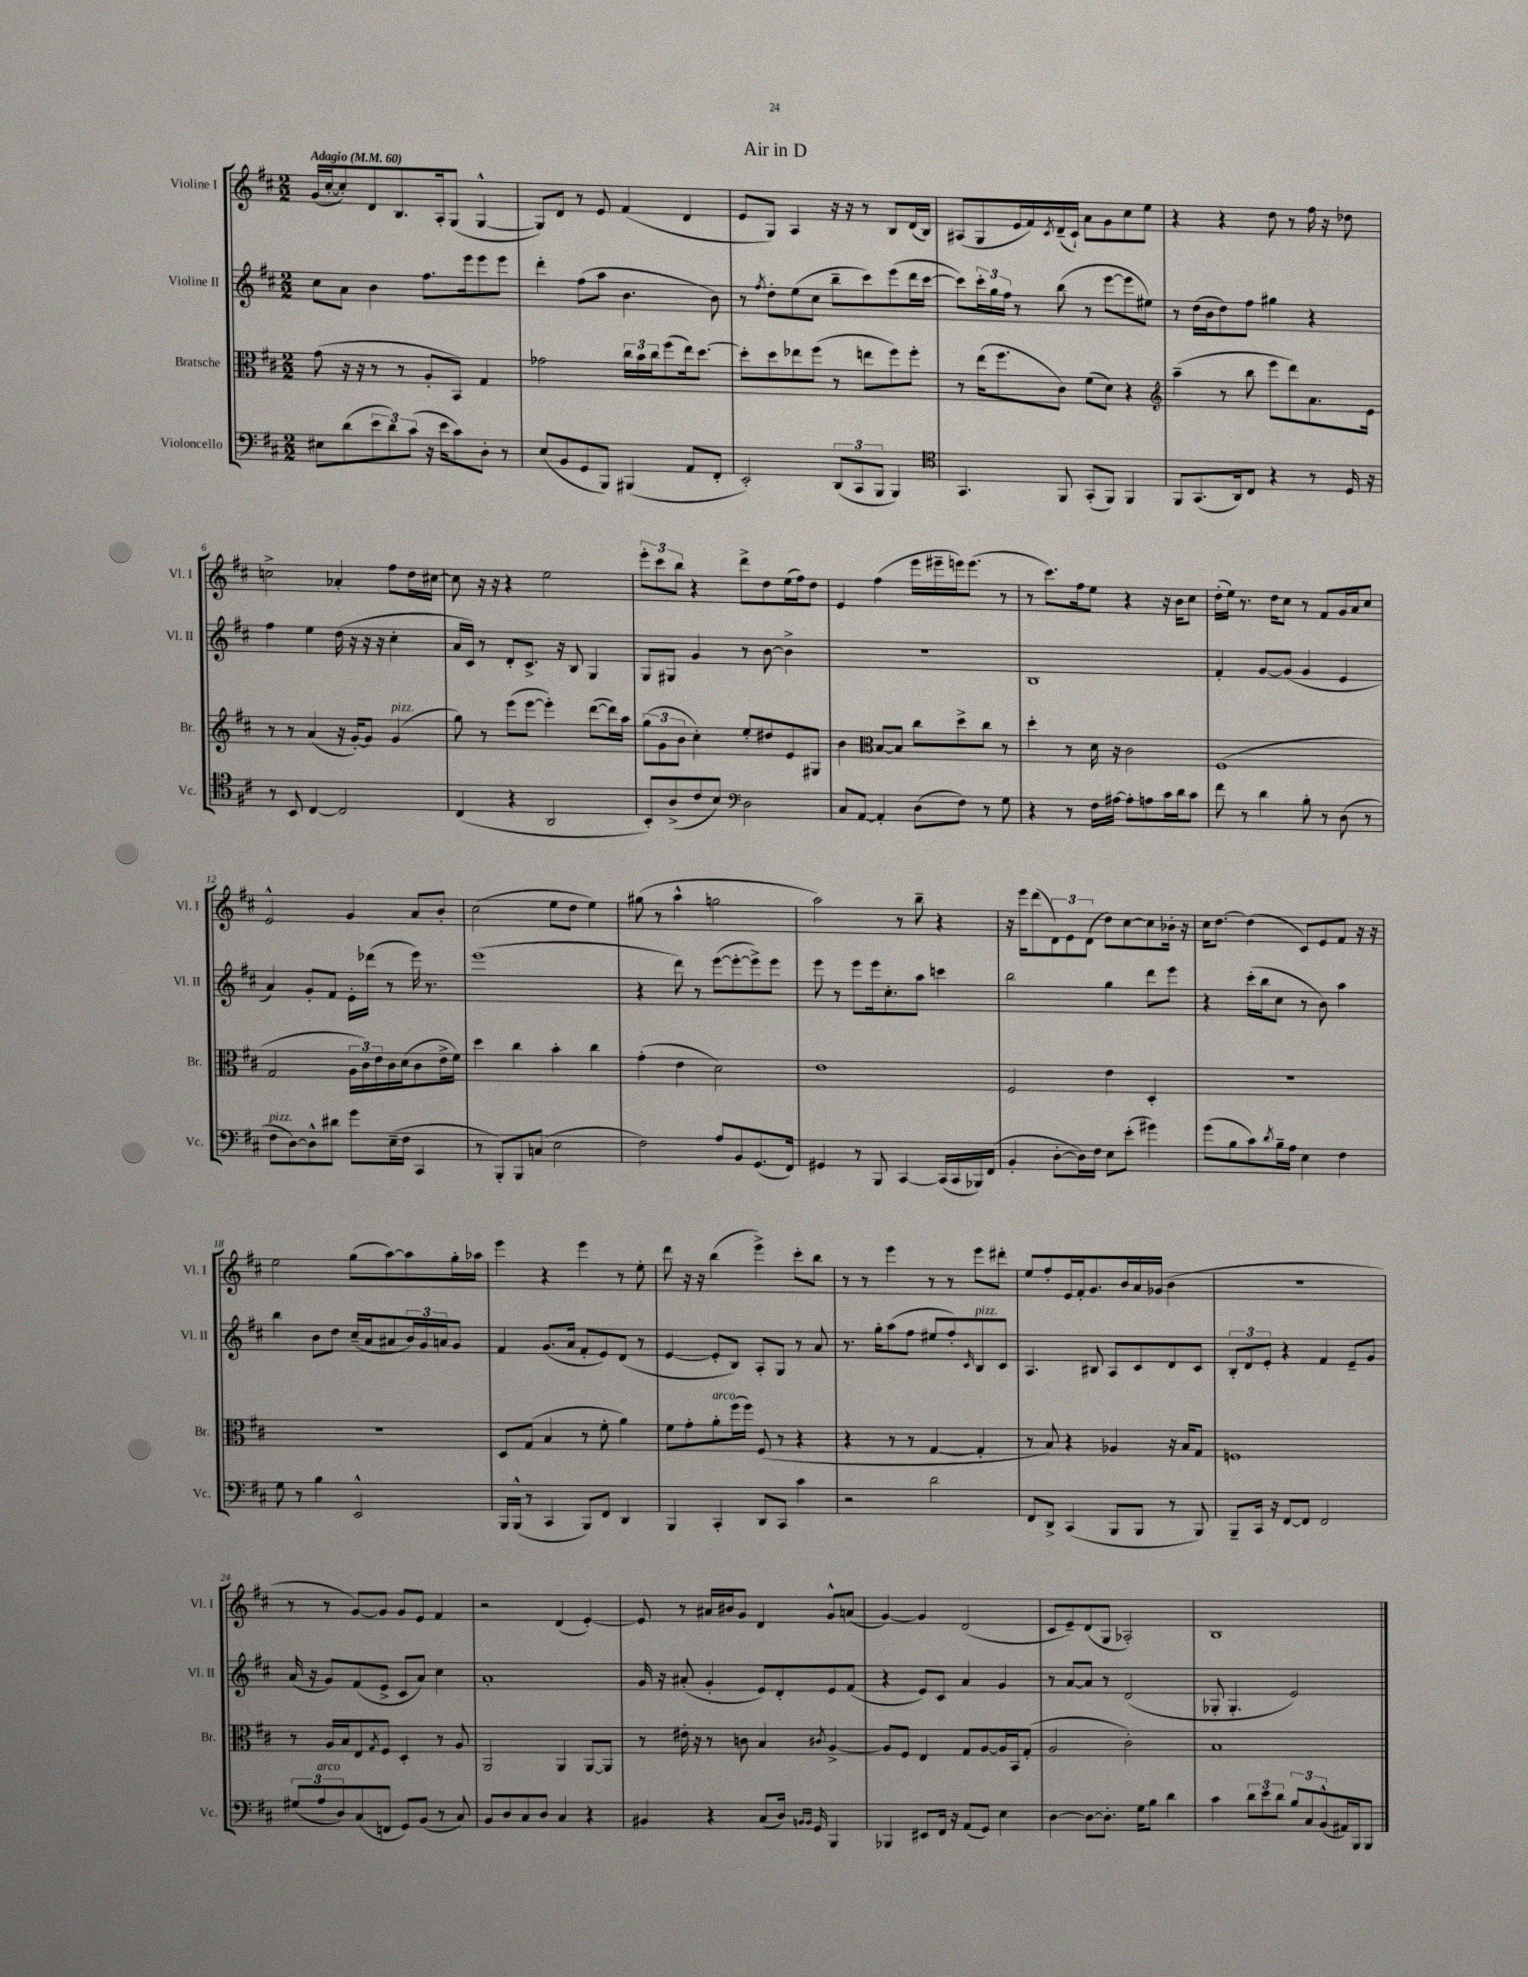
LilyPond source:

\header { title = "Air in D" }
<<
\new StaffGroup <<
\new Staff = "s0" \with { instrumentName = "Violine I" shortInstrumentName = "Vl. I" } {
    \clef treble \key d \major \numericTimeSignature \time 2/2 \tempo "Adagio" 4 = 60
    g'16( cis''16~-. cis''8-.) d'8 b8. a16-. g8( g4~-^ |
    g8) d'8 r8 e'8 fis'4( d'4 |
    e'8 g8) a4 r16 r16 r8 b8 d'16( b16) |
    ais8( g8 e'16 fis'16) \acciaccatura { cis'8 } d'16--( cis'16-!) a'8 g'8 cis''8 e''8 |
    r4 r4 d''8 r8 fis''16 r16 des''8 |
    c''2-> aes'4-. fis''8 d''16 cis''16~ |
    cis''8 r16 r16 r4 e''2 |
    \tuplet 3/2 { e'''8-. cis'''8 b''8 } r4 d'''8-> d''8 e''16( fis''16) d''8 |
    e'4 fis''4( e'''16 eis'''16-- e'''16) e'''8.( r8 |
    r8 cis'''8.) fis''16 e''8 r4 r16 b'16 cis''8 |
    d''16-.( e''16) r8. d''16 cis''8 r8 fis'8 g'16 a'16 cis''8 |
    e'2-^ g'4 a'8 b'8-. |
    cis''2( e''8 d''8 e''4) |
    gis''8( r8 a''4-^ g''2 |
    a''2) r8 b''8-- r4 |
    r16 e'''16 d'''8( \tuplet 3/2 { d'8) e'8 d'8( } d''8) cis''8~ cis''8 bes'16-. r16 |
    cis''16 d''8.~ d''4( cis'8) e'8 fis'8 r16 r16 |
    e''2 g''8( a''8~) a''8 g''16-. aes''16 |
    e'''4 r4 e'''4 r8 e''8-. |
    d'''8 r16 r16 b''4( e'''4->) cis'''8-. b''8 |
    r8 r8 e'''4 r8 r8 e'''8 dis'''8-. |
    e''8 fis''8-. e'16 fis'16-. g'8. b'16 a'16 ges'16( b'4 |
    R1 |
    r8 r8 g'8~) g'8 g'8 e'8 fis'4 |
    r2 d'4( e'4~-.) |
    e'8 r8 ais'16 bis'16 g'8 d'4 g'8-^ a'8( |
    g'4~) g'4 d'2( |
    cis'8 e'8--) d'8( g8 aes2-.) |
    b1 \bar "|." |
}
\new Staff = "s1" \with { instrumentName = "Violine II" shortInstrumentName = "Vl. II" } {
    \clef treble \key d \major \numericTimeSignature \time 2/2
    cis''8 a'8 b'4 fis''8. e'''16 e'''8 e'''8 |
    d'''4-. fis''8( a''8 b'4. b'8) |
    r8 \acciaccatura { fis''8 } d''8-. e''8( cis''8 b''8-- cis'''8) e'''8( d'''16 cis'''16~ |
    cis'''8) \tuplet 3/2 { cis'''16-. g''16 fis''16 } r8 b''8( r8 e'''8~ e'''8 eis''8) |
    r8 d''16( b'16 d''8) fis''8 gis''4 r4 |
    fis''4 e''4 d''16( r16 r16 r16 cis''4-. |
    a'16 cis'16) r8 d'8-. cis'8.-> r16 b8 g4 |
    g8 gis8 g'4 r8 b'8~ b'4-> |
    r1 |
    b1 |
    fis'4-. g'8~ g'8( g'4 e'4 |
    a'4) g'8-. fis'8 e'16-. des'''16( r8 e'''16) r8. |
    e'''1( |
    r4 d'''8) r8 e'''8~( e'''8~-. e'''8->) e'''8 |
    e'''8 r8 e'''8 e'''16 cis''8.-. a''8 c'''4 |
    b''2 g''4 d'''8 e'''8 |
    r4 cis'''16-.( b''16 cis''8 r8 b'8) a''4 |
    b''4 b'8 d''8 cis''16--( a'16 ais'8 \tuplet 3/2 { b'16) g'16 a'16 } g'8 |
    fis'4 g'8.( a'16 fis'8-. e'8) d'8( r8 |
    e'4~ e'8-. b8) a8-. g8 r8 a'8 |
    r8. g''16-. a''8( fis''8 eis''8 fis''8-.) \grace { cis'16 } b8^\markup { \italic "pizz." } cis'8 |
    a4. bis8 a8 cis'8 d'8 cis'8 |
    \tuplet 3/2 { b8-. d'8 e'8-. } r4 fis'4 e'8-- g'8 |
    a'16( r16 g'8) fis'8( e'8-> cis'8 a'8) cis''4 |
    a'1-. |
    g'16 r16 ais'8-.( g'4-. e'8) d'8-. e'8 fis'8( |
    r4 e'8) cis'8 a'4 g'4 |
    r8 a'8~ a'8 r8 d'2( |
    ges8-. ges4.-. e'2) \bar "|." |
}
\new Staff = "s2" \with { instrumentName = "Bratsche" shortInstrumentName = "Br." } {
    \clef alto \key d \major \numericTimeSignature \time 2/2
    g'8( r16 r16 r8 r8 a8-. b,8) g4 |
    ges'2 \tuplet 3/2 { cis''16 b'16 cis''16 } fis''8( e''16) d''8.~ |
    d''8-. d''8 ees''8 fis''8( r8 e''8 fis''8) fis''8-. |
    r8 e''16( fis''8. cis'8) fis'8( d'8) r4 |
    \clef treble a''4--( r8 b''8 e'''8 d'''8) a'8. e'16 |
    r8 r8 a'4( r16 g'16~-.) g'8 g'4^\markup { \italic "pizz." }( |
    g''8) r8 e'''8( e'''8~ e'''4-.) d'''8~( d'''16) a''16 |
    \tuplet 3/2 { g''8( g'8 b'8 } cis''4-.) e''8-. dis''8 e'8 gis8 |
    b'4 \clef alto b8~ b8 cis''8 d''8-> cis''8 r8 |
    d''4-. r8 d'16 r16 cis'2 |
    fis1( |
    g2 \tuplet 3/2 { a16 cis'16) e'16 } cis'16 d'16( cis'8 e'16-> fis'16) |
    d''4 cis''4 b'4-. cis''4 |
    g'4-.( e'4 d'2) |
    e'1 |
    fis2 e'4 d4-. |
    R1 |
    r1 |
    d8 g8( b4 r8 fis'8-. a'4) |
    fis'8 g'8-. a'8-.^\markup { \italic "arco" } fis''16( fis''16) fis8( r8 r4 |
    r4 r8 r8 g4~ g4-. |
    r8 b8) r4 aes4 r16 b16 g8 |
    f1 |
    r8 a16 b16 e8 \acciaccatura { g8 } fis8 d4-. r8 a8 |
    a,2 a,4 a,8~ a,8 |
    r8 eis'16-. r16 r8 c'8 b4 \acciaccatura { cis'8 } a4~-> |
    a8 fis8 e4 g8 a8~ a16 b,16 g8-.( |
    a2 cis'2-.) |
    b1 \bar "|." |
}
\new Staff = "s3" \with { instrumentName = "Violoncello" shortInstrumentName = "Vc." } {
    \clef bass \key d \major \numericTimeSignature \time 2/2
    eis8 d'8( \tuplet 3/2 { e'8 d'8) cis'8( } r16 e'16 cis'8) d8-. r8 |
    e8( b,8 g,8 b,,8) bis,,4( a,8 fis,8-. |
    e,2-.) \tuplet 3/2 { d,8( cis,8 b,,8 } b,,4) |
    \clef tenor g,4. fis,8 g,8-.( fis,8) fis,4 |
    fis,8 g,8.( a,16) cis8 r4 r8 d16 r16 |
    r8 b,8 cis4~ cis2 |
    cis4( r4 a,2 |
    b,8-.) a8->( cis'8 b8) \clef bass d2 |
    cis8 a,8~ a,4-. d8( fis8) r8 g8 |
    r4 r8 fis16 ais16~ ais8-. a8 cis'16 d'16 cis'8 |
    fis'8 r8 d'4 b8-. r8 d8( r8 |
    fis8^\markup { \italic "pizz." } d8~) d8-^ dis'8 g'8 e16--( fis16 cis,4 |
    r8 b,,8-.) b,,8 c8( e2 |
    fis2) a8 b,8 g,8.( fis,16) |
    gis,4 r8 b,,8 cis,4~ cis,16( cis,16 bes,,16) fis,16( |
    b,4-. d8~-. d16) fis16 e8 e'8-.( gis'4) |
    g'8( b8 cis'8) \acciaccatura { d'8 } b16-- a16 e4 fis4 |
    g8 r8 b4 e,2-^ |
    b,,16 b,,16-^( r8 cis,4 b,,8) fis,8 d,4 |
    b,,4 cis,4-. d,8 cis,8 cis'4 |
    r2 d'2 |
    fis,8 d,8-> cis,4( b,,8 b,,8 r8 b,,8) |
    b,,8-- cis,16 r16 fis,8~ fis,8 fis,2 |
    \tuplet 3/2 { gis8( a8^\markup { \italic "arco" } d8) } cis8( f,8 g,8) b,8( r8 cis8) |
    b,8 d8 cis8 d8 cis4 r4 |
    bis,4 r4 cis8( d16) \grace { b,16 b,16 } g,16 b,,4 |
    bes,,4 eis,8 fis,16 r16 a,8( g,8) e4 |
    d4~ d8~ d8.-. g16 b8 d'4 |
    cis'4 \tuplet 3/2 { d'8 e'8 d'8 } \tuplet 3/2 { b8 cis8 b,8-^( } ais,16) b,,16 b,,8 \bar "|." |
}
>>
>>
